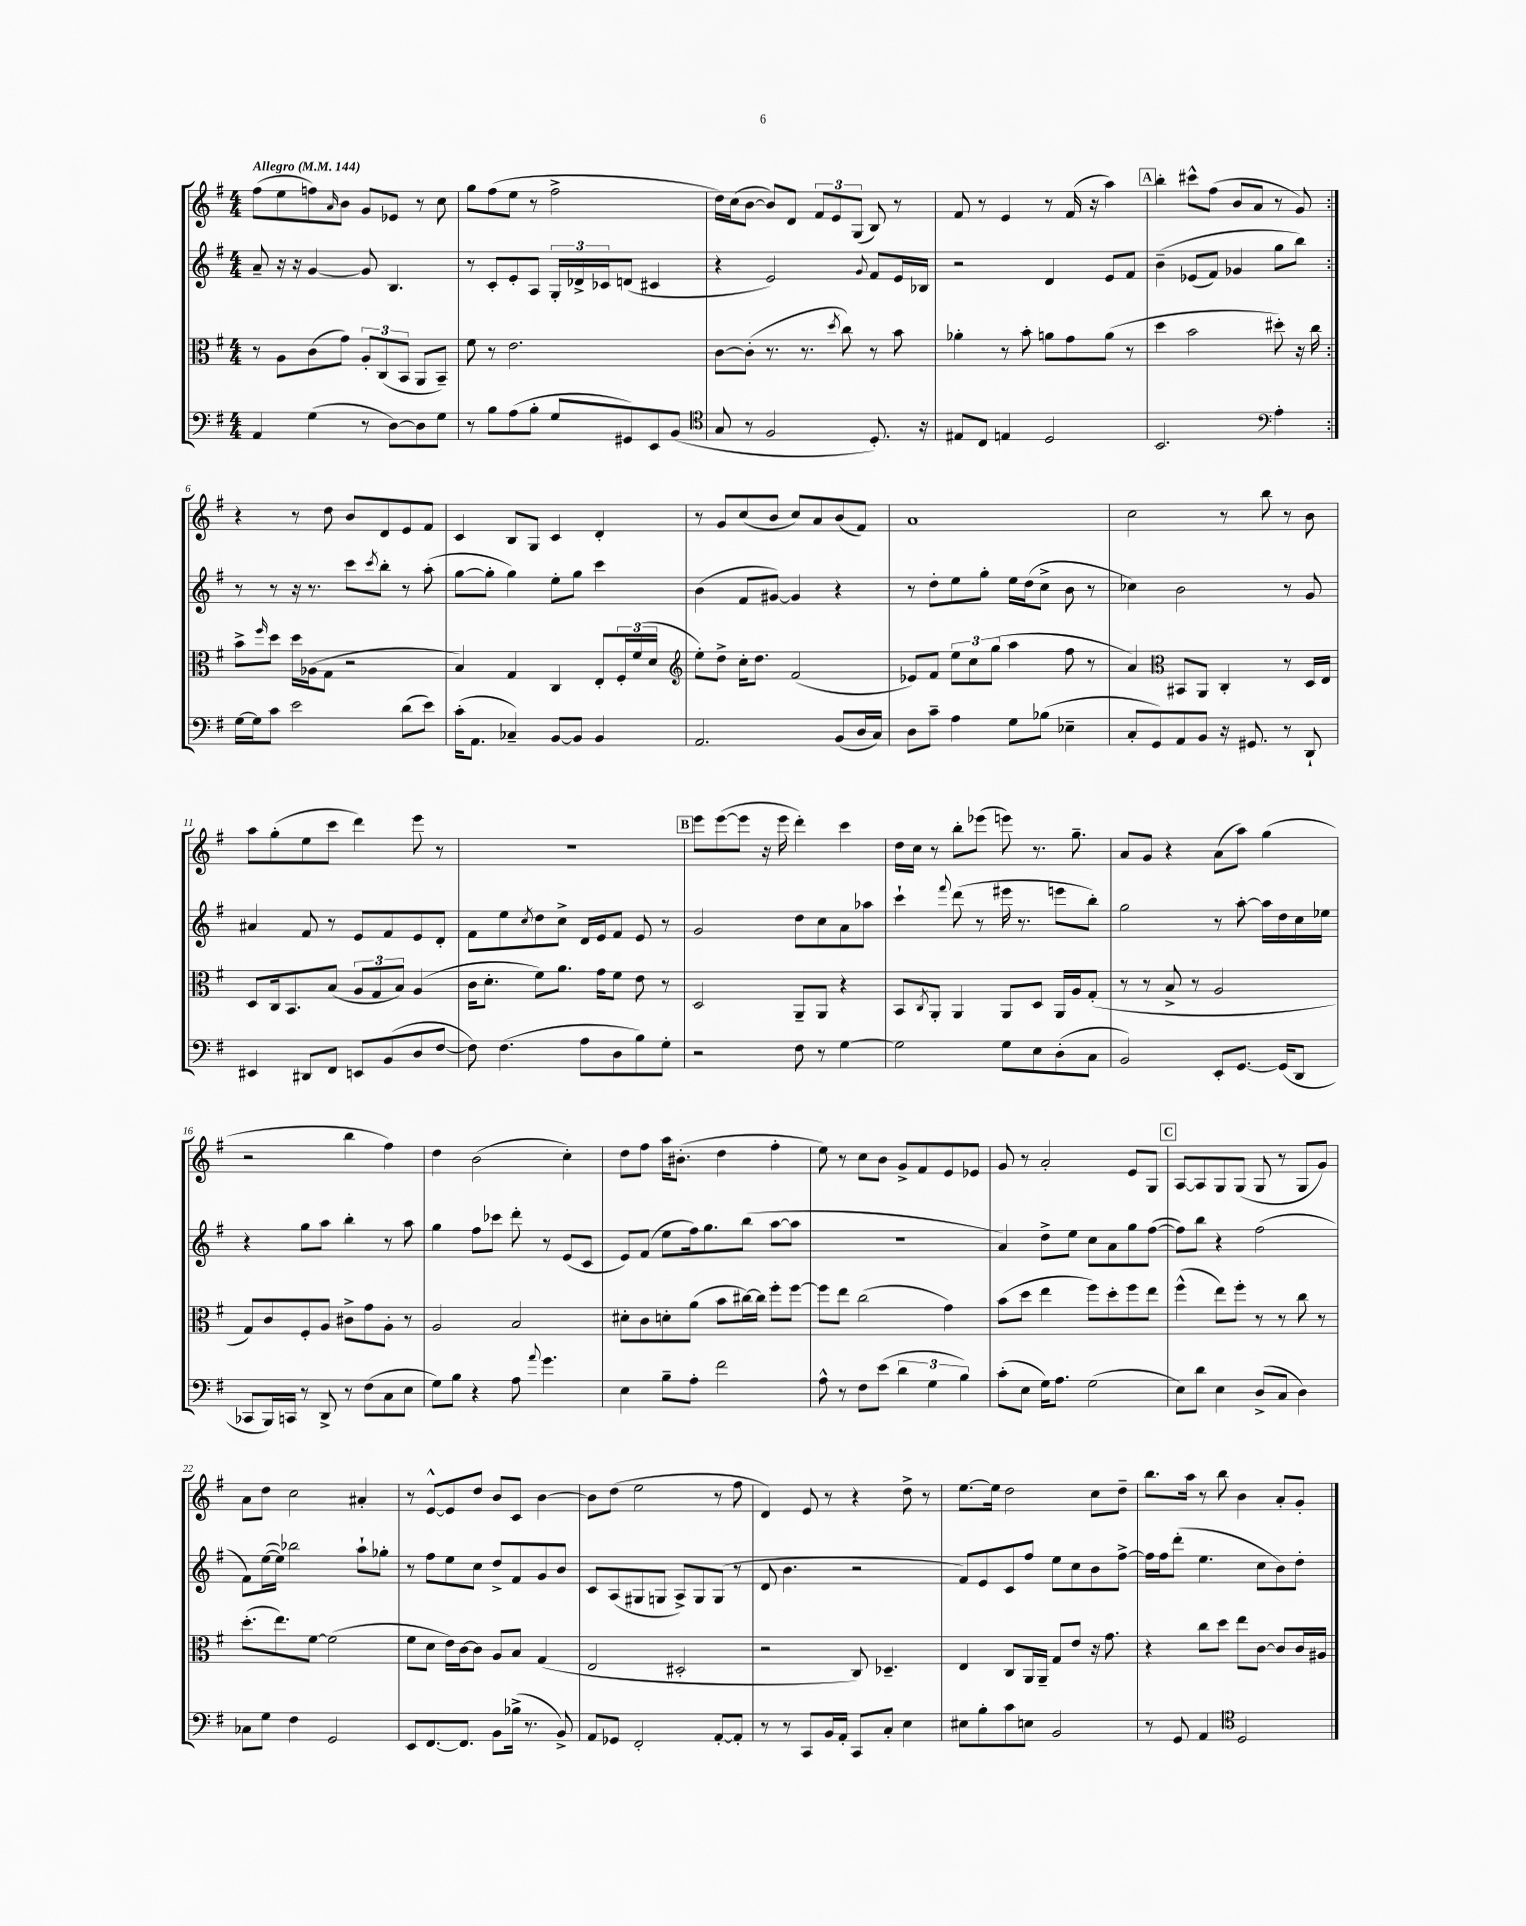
<<
\new StaffGroup <<
\new Staff = "s0" {
    \clef treble \key g \major \numericTimeSignature \time 4/4 \tempo "Allegro" 4 = 144
    \repeat volta 2 { fis''8( e''8 f''8) \grace { a'16 } b'8 g'8 ees'8 r8 c''8 |
    g''8 fis''8( e''8 r8 fis''2-> |
    d''16) c''16( b'8~ b'8) d'8 \tuplet 3/2 { fis'8 e'8 g8( } b8) r8 |
    fis'8 r8 e'4 r8 fis'16( r16 a''4) |
    \mark \markup { \box "A" } b''4-. cis'''8-^ fis''8( b'8 a'8 r8 g'8) | }
    r4 r8 d''8 b'8 d'8 e'8 fis'8 |
    c'4 b8 g8 c'4 d'4-. |
    r8 g'8 c''8( b'8 c''8) a'8 b'8( fis'8) |
    a'1 |
    c''2 r8 b''8 r8 b'8 |
    a''8 g''8-.( e''8 c'''8 d'''4) e'''8 r8 |
    R1 |
    \mark \markup { \box "B" } e'''8 e'''8~( e'''8 r16 e'''16 d'''4-.) c'''4 |
    d''16 c''16 r8 b''8-. ees'''8( e'''8) r8. g''8.-- |
    a'8 g'8 r4 a'8( a''8) g''4( |
    r2 b''4 fis''4) |
    d''4 b'2( c''4-.) |
    d''8 fis''8 a''16 bis'8.-.( d''4 fis''4-. |
    e''8) r8 c''8 b'8 g'8-> fis'8 e'8 ees'8 |
    g'8 r8 a'2-. e'8 g8 |
    \mark \markup { \box "C" } a8~ a8 g8 g8( g8 r8 g8 g'8) |
    a'8 d''8 c''2 ais'4-. |
    r8 e'8~-^ e'8 d''8 b'8 c'8 b'4~ |
    b'8 d''8( e''2 r8 fis''8 |
    d'4) e'8 r8 r4 d''8-> r8 |
    e''8.~ e''16 d''2 c''8 d''8-- |
    b''8. a''16 r8 b''8 b'4 a'8-. g'8-. \bar "|." |
}
\new Staff = "s1" {
    \clef treble \key g \major \numericTimeSignature \time 4/4
    \repeat volta 2 { a'8-- r16 r16 g'4~ g'8 b4. |
    r8 c'8-. e'8-. a8 \tuplet 3/2 { g16-. des'16-> ces'16 } d'8( cis'4 |
    r4 e'2) \appoggiatura { g'8 } fis'8 e'16 bes16 |
    r2 d'4 e'8 fis'8 |
    \mark \markup { \box "A" } b'4--\( ees'8( fis'8) ges'4 g''8 b''8\) | }
    r8 r8 r16 r8. c'''8 \acciaccatura { c'''8 } b''8-. r8 a''8-.( |
    g''8~ g''8-. g''4) e''8-. g''8 c'''4 |
    b'4( fis'8 gis'8~) gis'4 r4 |
    r8 d''8-. e''8 g''8-. e''16 d''16( c''8-> b'8 r8 |
    ces''4) b'2 r8 g'8 |
    ais'4 fis'8 r8 e'8 fis'8 e'8 d'8-. |
    fis'8 e''8 \acciaccatura { c''8 } d''8 c''8-> d'16 e'16 fis'8 e'8 r8 |
    \mark \markup { \box "B" } g'2 d''8 c''8 a'8 aes''8 |
    c'''4-! \appoggiatura { fis'''8 } d'''8( r8 eis'''16 r8. e'''8 b''8-.) |
    g''2 r8 a''8~-. a''16 d''16 c''16 ees''16 |
    r4 g''8 a''8 b''4-. r8 a''8 |
    g''4 fis''8 ces'''8 d'''8-. r8 e'8( c'8 |
    e'8) fis'8( e''8 fis''16) g''8. b''8( a''8~ a''8 |
    R1 |
    a'4) d''8-> e''8 c''8 a'8 g''8 fis''8~( |
    \mark \markup { \box "C" } fis''8) b''8 r4 fis''2( |
    fis'8) e''16~( e''16) bes''2 a''8-! ges''8-. |
    r8 fis''8 e''8 c''8 d''8-> fis'8 g'8 b'8 |
    c'8 a8( gis8 g8 a8->) g8 g8( r8 |
    d'8 b'4. r2 |
    fis'8) e'8 c'8 fis''8 e''8 c''8 b'8 fis''8~-> |
    fis''16 fis''16 d'''8-.( e''4. c''8 b'8) d''8-. \bar "|." |
}
\new Staff = "s2" {
    \clef alto \key g \major \numericTimeSignature \time 4/4
    \repeat volta 2 { r8 a8 c'8( g'8) \tuplet 3/2 { a8-. c8( b,8 } a,8 b,8--) |
    fis'8 r8 e'2. |
    c'8~ c'8-.( r8. r8. \acciaccatura { d''8 } c''8) r8 b'8 |
    aes'4-. r8 b'8-. a'8 g'8 a'8( r8 |
    \mark \markup { \box "A" } d''4 b'2 dis''8-.) r16 c''16 | }
    b'8-> \grace { fis''16 } d''8 d''16 aes16( g8 r2 |
    b4) g4 c4 e8-. \tuplet 3/2 { fis16-. fis'16( d'16 } |
    \clef treble e''8-.) d''8-> c''16-. d''8. fis'2( |
    ees'8) fis'8 \tuplet 3/2 { e''8 c''8 g''8( } a''4 fis''8 r8 |
    a'4) \clef alto bis,8 a,8 c4-. r8 d16 e16 |
    d8 c16 b,8. b8( \tuplet 3/2 { a8 g8 b8) } a4( |
    c'16 d'8.-. fis'8) a'8. g'16 fis'8 e'8 r8 |
    \mark \markup { \box "B" } d2 a,8-- a,8 r4 |
    b,8 \acciaccatura { c8 } a,8-. a,4 a,8 d8 a,16 a16 g8-.( |
    r8 r8 b8-> r8 a2 |
    g8) c'8 fis8-. a8 cis'8-> g'8 a8-. r8 |
    a2 b2 |
    dis'8-. c'8 d'8-. a'8( b'8 cis''16~) cis''16 fis''8-. fis''8~ |
    fis''8 e''8 c''2( g'4) |
    b'8( d''8 e''4 fis''8) d''8-. fis''8 e''8 |
    \mark \markup { \box "C" } fis''4-^( e''8) fis''8-. r8 r8 c''8 r8 |
    d''8.-.( e''8.) fis'8~ fis'2( |
    fis'8 d'8 e'16) c'16~ c'8 a8 b8 g4( |
    e2 dis2-. |
    r2 c8) des4.-- |
    e4 c8 a,16 a,16-- g8 e'8 r16 g'8. |
    r4 c''8 d''8 e''8 c'8~ c'8 c'16 ais16 \bar "|." |
}
\new Staff = "s3" {
    \clef bass \key g \major \numericTimeSignature \time 4/4
    \repeat volta 2 { a,4 g4( r8 d8~) d8 g8 |
    r8 b8 a8( b8-. g8 gis,8) e,8 b,8( |
    \clef tenor g8 r8 fis2 d8.-.) r16 |
    eis8 c8 e4 d2 |
    \mark \markup { \box "A" } b,2. \clef bass a4-. | }
    g16~ g16 c'8 e'2 d'8( e'8) |
    c'16-.( a,8. ces4--) b,8~ b,8 b,4 |
    a,2. b,8( d16 c16) |
    d8 c'8-- a4 g8 bes8( ees4-- |
    c8-. g,8) a,8 b,8 r16 gis,8. r8 d,8-! |
    eis,4 dis,8 fis,8 e,8 b,8( d8 fis8~ |
    fis8) fis4.( a8 d8 b8) g8-. |
    \mark \markup { \box "B" } r2 fis8 r8 g4~ |
    g2 g8 e8 d8-.( c8 |
    b,2) e,8-. g,8.~ g,16( d,8 |
    ces,8 b,,16) c,16 r8 d,8-> r8 fis8( c8 e8 |
    g8) b8 r4 a8 \appoggiatura { a'8 } g'4. |
    e4 b8-- a8-. fis'2 |
    a8-^ r8 fis8 e'8( \tuplet 3/2 { d'4 g4 b4) } |
    c'8-.( e8 g16) a8. g2( |
    \mark \markup { \box "C" } e8) d'8 e4 d8->( c8 d4) |
    ces8 g8 fis4 g,2 |
    e,8 fis,8.~ fis,8. b,8 bes16->( r8. b,8->) |
    a,8 ges,8 fis,2-. a,8~-. a,8-. |
    r8 r8 c,8 b,16 a,16-. c,8 c8-. e4 |
    eis8 b8-. c'8 e8 b,2 |
    r8 g,8 a,4 \clef tenor d2 \bar "|." |
}
>>
>>
